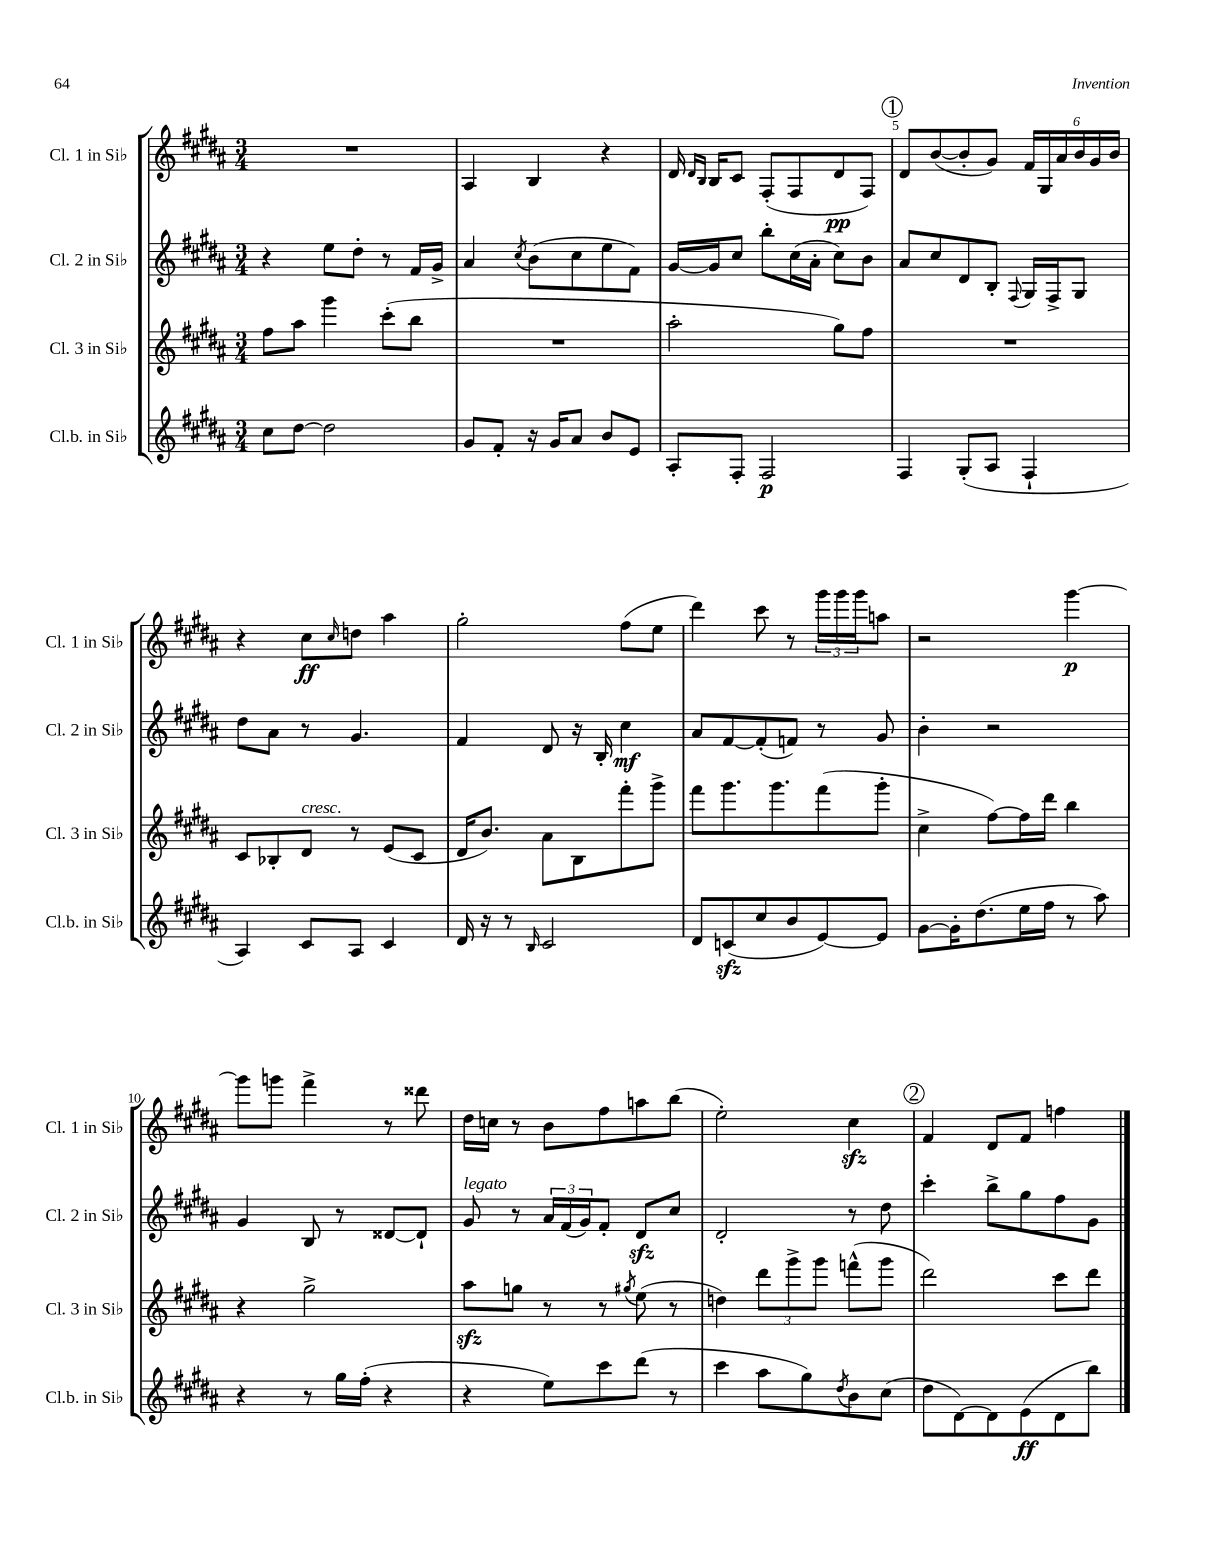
<<
\new StaffGroup <<
\new Staff = "s0" \with { instrumentName = "Cl. 1 in Sib" shortInstrumentName = "Cl. 1 in Sib" } {
    \clef treble \key b \major \numericTimeSignature \time 3/4
    R2. |
    ais4 b4 r4 |
    dis'16 \grace { dis'16 b16 } b16 cis'8 fis8-.( fis8 dis'8\pp fis8) |
    \mark \markup { \circle "1" } dis'8 b'8~( b'8-. gis'8) \tuplet 6/4 { fis'16 gis16 ais'16 b'16 gis'16 b'16 } |
    r4 cis''8\ff \grace { cis''16 } d''8 ais''4 |
    gis''2-. fis''8( e''8 |
    dis'''4) cis'''8 r8 \tuplet 3/2 { gis'''16 gis'''16 gis'''16 } a''8 |
    r2 gis'''4~\p |
    gis'''8 g'''8 fis'''4-> r8 disis'''8 |
    dis''16 c''16 r8 b'8 fis''8 a''8 b''8( |
    e''2-.) cis''4\sfz |
    \mark \markup { \circle "2" } fis'4 dis'8 fis'8 f''4 \bar "|." |
}
\new Staff = "s1" \with { instrumentName = "Cl. 2 in Sib" shortInstrumentName = "Cl. 2 in Sib" } {
    \clef treble \key b \major \numericTimeSignature \time 3/4
    r4 e''8 dis''8-. r8 fis'16 gis'16-> |
    ais'4 \acciaccatura { cis''8 } b'8( cis''8 e''8 fis'8) |
    gis'16~ gis'16 cis''8 b''8-. cis''16( ais'16-. cis''8) b'8 |
    \mark \markup { \circle "1" } ais'8 cis''8 dis'8 b8-. \appoggiatura { fis8 } gis16 fis16-> gis8 |
    dis''8 ais'8 r8 gis'4. |
    fis'4 dis'8 r16 b16-. cis''4\mf |
    ais'8 fis'8~ fis'8-.( f'8) r8 gis'8 |
    b'4-. r2 |
    gis'4 b8 r8 disis'8~ disis'8-! |
    gis'8^\markup { \italic "legato" } r8 \tuplet 3/2 { ais'16 fis'16( gis'16) } fis'8-. dis'8\sfz cis''8 |
    dis'2-. r8 dis''8 |
    \mark \markup { \circle "2" } cis'''4-. b''8-> gis''8 fis''8 gis'8 \bar "|." |
}
\new Staff = "s2" \with { instrumentName = "Cl. 3 in Sib" shortInstrumentName = "Cl. 3 in Sib" } {
    \clef treble \key b \major \numericTimeSignature \time 3/4
    fis''8 ais''8 gis'''4 cis'''8-.( b''8 |
    R2. |
    ais''2-. gis''8) fis''8 |
    \mark \markup { \circle "1" } R2. |
    cis'8 bes8-. dis'8^\markup { \italic "cresc." } r8 e'8( cis'8 |
    dis'16 b'8.) ais'8 b8 fis'''8-. gis'''8-> |
    fis'''8 gis'''8. gis'''8. fis'''8( gis'''8-. |
    cis''4-> fis''8~) fis''16 dis'''16 b''4 |
    r4 gis''2-> |
    ais''8\sfz g''8 r8 r8 \acciaccatura { gis''8 } e''8( r8 |
    d''4) \tuplet 3/2 { dis'''8 gis'''8-> gis'''8 } f'''8-^( gis'''8 |
    \mark \markup { \circle "2" } dis'''2) cis'''8 dis'''8 \bar "|." |
}
\new Staff = "s3" \with { instrumentName = "Cl.b. in Sib" shortInstrumentName = "Cl.b. in Sib" } {
    \clef treble \key b \major \numericTimeSignature \time 3/4
    cis''8 dis''8~ dis''2 |
    gis'8 fis'8-. r16 gis'16 ais'8 b'8 e'8 |
    ais8-. fis8-. fis2\p |
    \mark \markup { \circle "1" } fis4 gis8-.( ais8 fis4-! |
    ais4) cis'8 ais8 cis'4 |
    dis'16 r16 r8 \grace { b16 } cis'2 |
    dis'8 c'8\sfz( cis''8 b'8 e'8~) e'8 |
    gis'8~ gis'16-. dis''8.( e''16 fis''16 r8 ais''8) |
    r4 r8 gis''16 fis''16-.( r4 |
    r4 e''8) cis'''8 dis'''8( r8 |
    cis'''4 ais''8 gis''8) \acciaccatura { dis''8 } b'8 cis''8( |
    \mark \markup { \circle "2" } dis''8 dis'8~) dis'8 e'8\ff( dis'8 b''8) \bar "|." |
}
>>
>>
\layout { \context { \Score currentBarNumber = #2 \override BarNumber.break-visibility = ##(#f #t #t) barNumberVisibility = #(every-nth-bar-number-visible 5) } }
